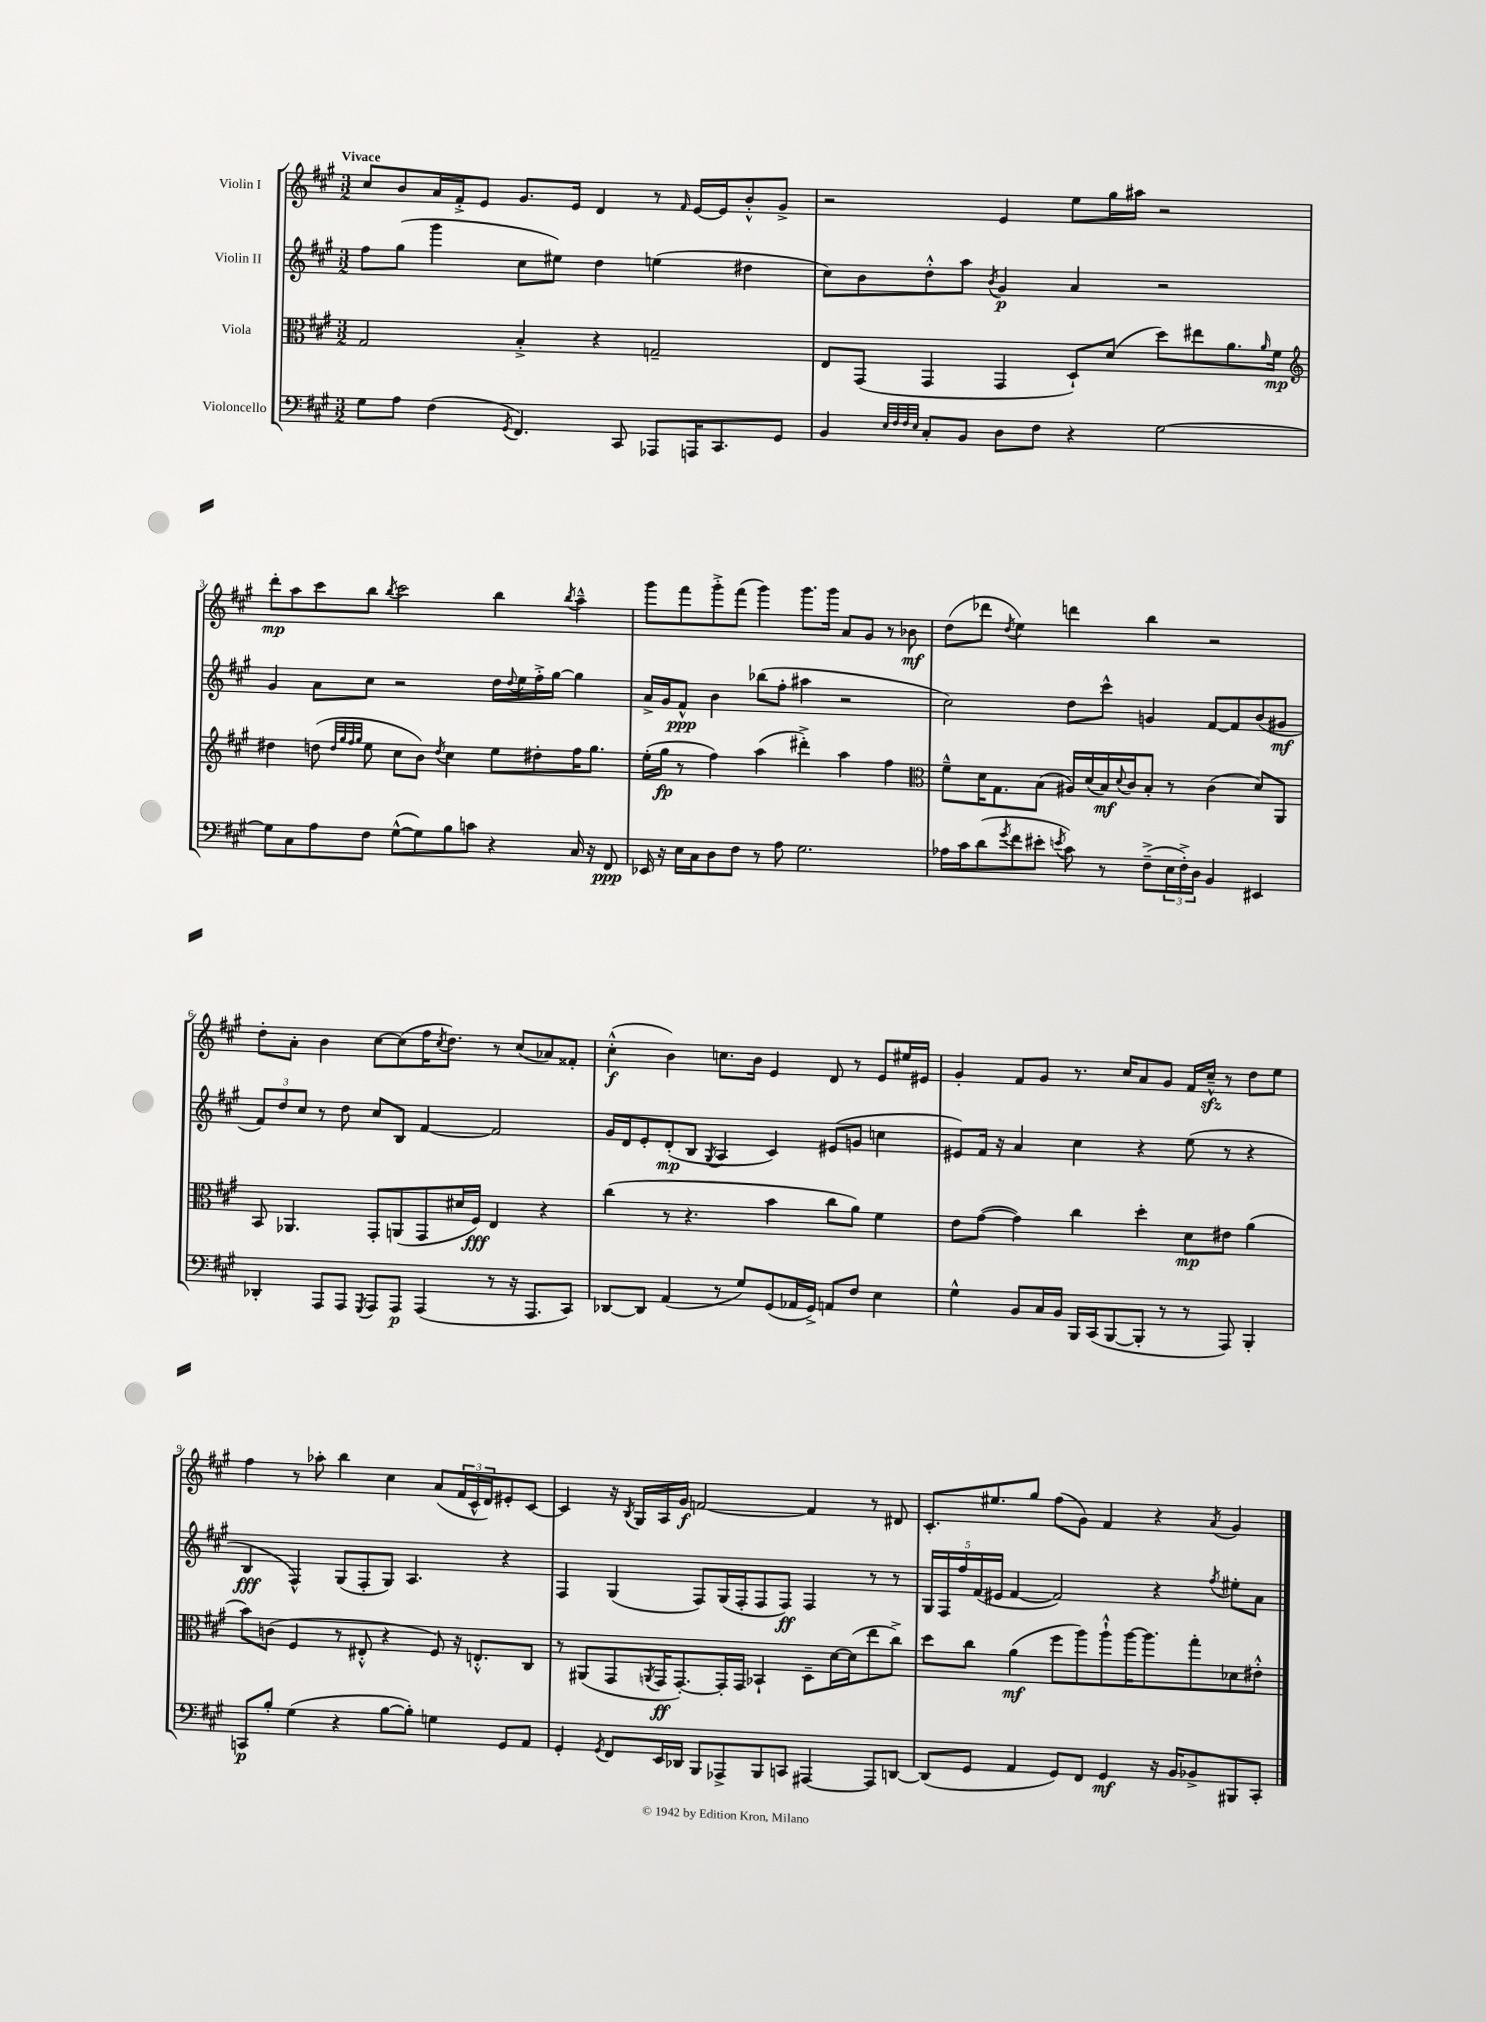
<<
\new StaffGroup <<
\new Staff = "s0" \with { instrumentName = "Violin I" } {
    \clef treble \key a \major \numericTimeSignature \time 3/2 \tempo "Vivace"
    cis''8 b'8 a'16 fis'16-.-> e'8 gis'8. e'16 d'4 r8 \grace { fis'16 } e'16~ e'16 b'8-.-^ gis'8-> |
    r2 e'4 e''8 gis''16 ais''16 r2 |
    d'''8-.\mp a''8 cis'''8 b''8 \acciaccatura { b''8 } cis'''2 b''4 \acciaccatura { b''8 } a''4---^ |
    gis'''8 fis'''8 gis'''8-.-> fis'''8( gis'''4) gis'''8. gis'''16 a'8 gis'8 r8 bes'8\mf |
    d''8( des'''8 \acciaccatura { d''8 } e''4) d'''4 b''4 r2 |
    d''8-. a'8-. b'4 cis''8~ cis''8( fis''16 \acciaccatura { cis''8 } d''8.) r8 cis''8( aes'8) fisis'8-. |
    cis''4-.-^\f( b'4) c''8. b'16 e'4 d'8 r8 e'8 eis''16 eis'16 |
    gis'4-. fis'8 gis'8 r8. cis''16 a'8 gis'8 fis'16 cis''16---^\sfz r8 d''8 e''8 |
    fis''4 r8 aes''8-. b''4 cis''4 a'8( \tuplet 3/2 { fis'16 cis'16-^ d'16) } eis'8-. cis'8~ |
    cis'4 r16 \acciaccatura { b8 } gis16 a16 gis'16\f f'2~ f'4 r8 dis'8 |
    cis'8.-. eis''8. gis''8 fis''8( gis'8) fis'4 r4 \acciaccatura { a'8 } gis'4 \bar "|." |
}
\new Staff = "s1" \with { instrumentName = "Violin II" } {
    \clef treble \key a \major \numericTimeSignature \time 3/2
    fis''8 gis''8( gis'''4 cis''8 eis''8) d''4 e''4( dis''4 |
    cis''8) b'8 d''8-.-^ a''8 \acciaccatura { b'8 } gis'4\p a'4 r2 |
    gis'4 a'8 cis''8 r2 d''16 \appoggiatura { d''8 } e''16 fis''16-.-> gis''16~ gis''4 |
    a'16-> gis'16 fis'8-^\ppp b'4 bes''8( fis''8-. ais''4 r2 |
    cis''2) d''8 cis'''8-^ g'4 fis'8~ fis'8 b'8( gis'8\mf |
    \tuplet 3/2 { fis'8) d''8 cis''8 } r8 d''8 cis''8 b8 fis'4~ fis'2 |
    gis'16 d'16 e'8-. d'8-.\mp( b8 \acciaccatura { gis8 } a4 cis'4) eis'8( g'8 c''4 |
    eis'8) fis'16 r16 a'4 cis''4 r4 e''8( r8 r4 |
    b4\fff fis4-^) gis8( fis8-. gis8) a4. r4 |
    fis4 gis4( fis8) gis16( fis16-. fis8 fis8\ff) fis4 r8 r8 |
    \tuplet 5/4 { gis16 fis16 fis''16 fis'16( eis'16 } fis'4~ fis'2) r4 \acciaccatura { fis''8 } eis''8-. a'8 \bar "|." |
}
\new Staff = "s2" \with { instrumentName = "Viola" } {
    \clef alto \key a \major \numericTimeSignature \time 3/2
    gis2 b4-.-> r4 g2-- |
    e8 gis,8( gis,4 gis,4 d8-!) d'8( d''8) eis''8 a'8. \grace { a'16 } fis'16\mp |
    \clef treble dis''4 d''8( \grace { d''32 gis''32 fis''32 gis''32 } e''8 cis''8 b'8) \acciaccatura { d''8 } cis''4 e''8 dis''8-. fis''16 gis''8. |
    e''16-.( gis''16\fp r8 fis''4) a''4( dis'''4-.->) a''4 fis''4 |
    \clef alto fis'8---^ d'16 gis8. b8( ais16) d'16( b16\mf) \appoggiatura { d'8 } cis'16 b8-. r8 cis'4( d'8) a,8 |
    b,8 aes,4. gis,8-. a,8( gis,8 dis'16 fis16\fff) e4 r4 |
    cis''4( r8 r4. b'4 cis''8 a'8) fis'4 |
    e'8 gis'8~( gis'4) cis''4 d''4-. d'8\mp eis'8 a'4( |
    b'8) c'8( fis4 r8 eis8-.-^ r4 fis8) r16 e8.-.-^ cis8 |
    r8 ais,8( gis,8 \acciaccatura { a,8 } gis,16\ff gis,8.~-.) gis,16-. gis,16 bes,4-! d8-- d'16~ d'16( e''8 cis''8->) |
    d''8 cis''8 a'4\mf( fis''8 a''8) a''8-!-^ a''16~ a''8. gis''8-. des'8 eis'8-.-^ \bar "|." |
}
\new Staff = "s3" \with { instrumentName = "Violoncello" } {
    \clef bass \key a \major \numericTimeSignature \time 3/2
    gis8 a8 fis4( \acciaccatura { gis,8 } fis,4.) cis,8 aes,,8 a,,16 cis,8. gis,8 |
    b,4 \grace { e32 fis32 fis32 e32 } cis8-. b,8 d8 fis8 r4 gis2~ |
    gis8 cis8 a8 fis8 gis8~-^( gis8) b8 c'8 r4 cis16 r16 fis,8\ppp |
    ees,16 r16 e16 cis16 d8 fis8 r8 a8 gis2. |
    aes16 cis'16 d'8( \acciaccatura { gis'8 } fis'8 eis'8-. \acciaccatura { e'8 } cis'8) r8 fis8--->( \tuplet 3/2 { e16 fis16-.->) d16 } b,4 eis,4 |
    des,4-. a,,8 a,,8 \acciaccatura { gis,,8 } a,,8 a,,8\p a,,4( r8 r16 a,,8. cis,8) |
    des,8~ des,8 a,4( r8 gis8) gis,8( aes,16 gis,16->) a,8 fis8 e4 |
    gis4-^ b,8 cis16 b,16 b,,16 cis,16( b,,8~ b,,8-. r8 r8 a,,8) b,,4-. |
    c,8\p b8-. gis4( r4 b8~ b8-.) g4 gis,8 a,8 |
    gis,4-. \acciaccatura { gis,8 } fis,8 e,16 des,16 b,,8 aes,,8-> b,,8 c,8 ais,,4~ ais,,8 d,8~ |
    d,8( gis,8 a,4 gis,8) fis,8 gis,4\mf r16 b,16 bes,8-> bis,,8 cis,8-. \bar "|." |
}
>>
>>
